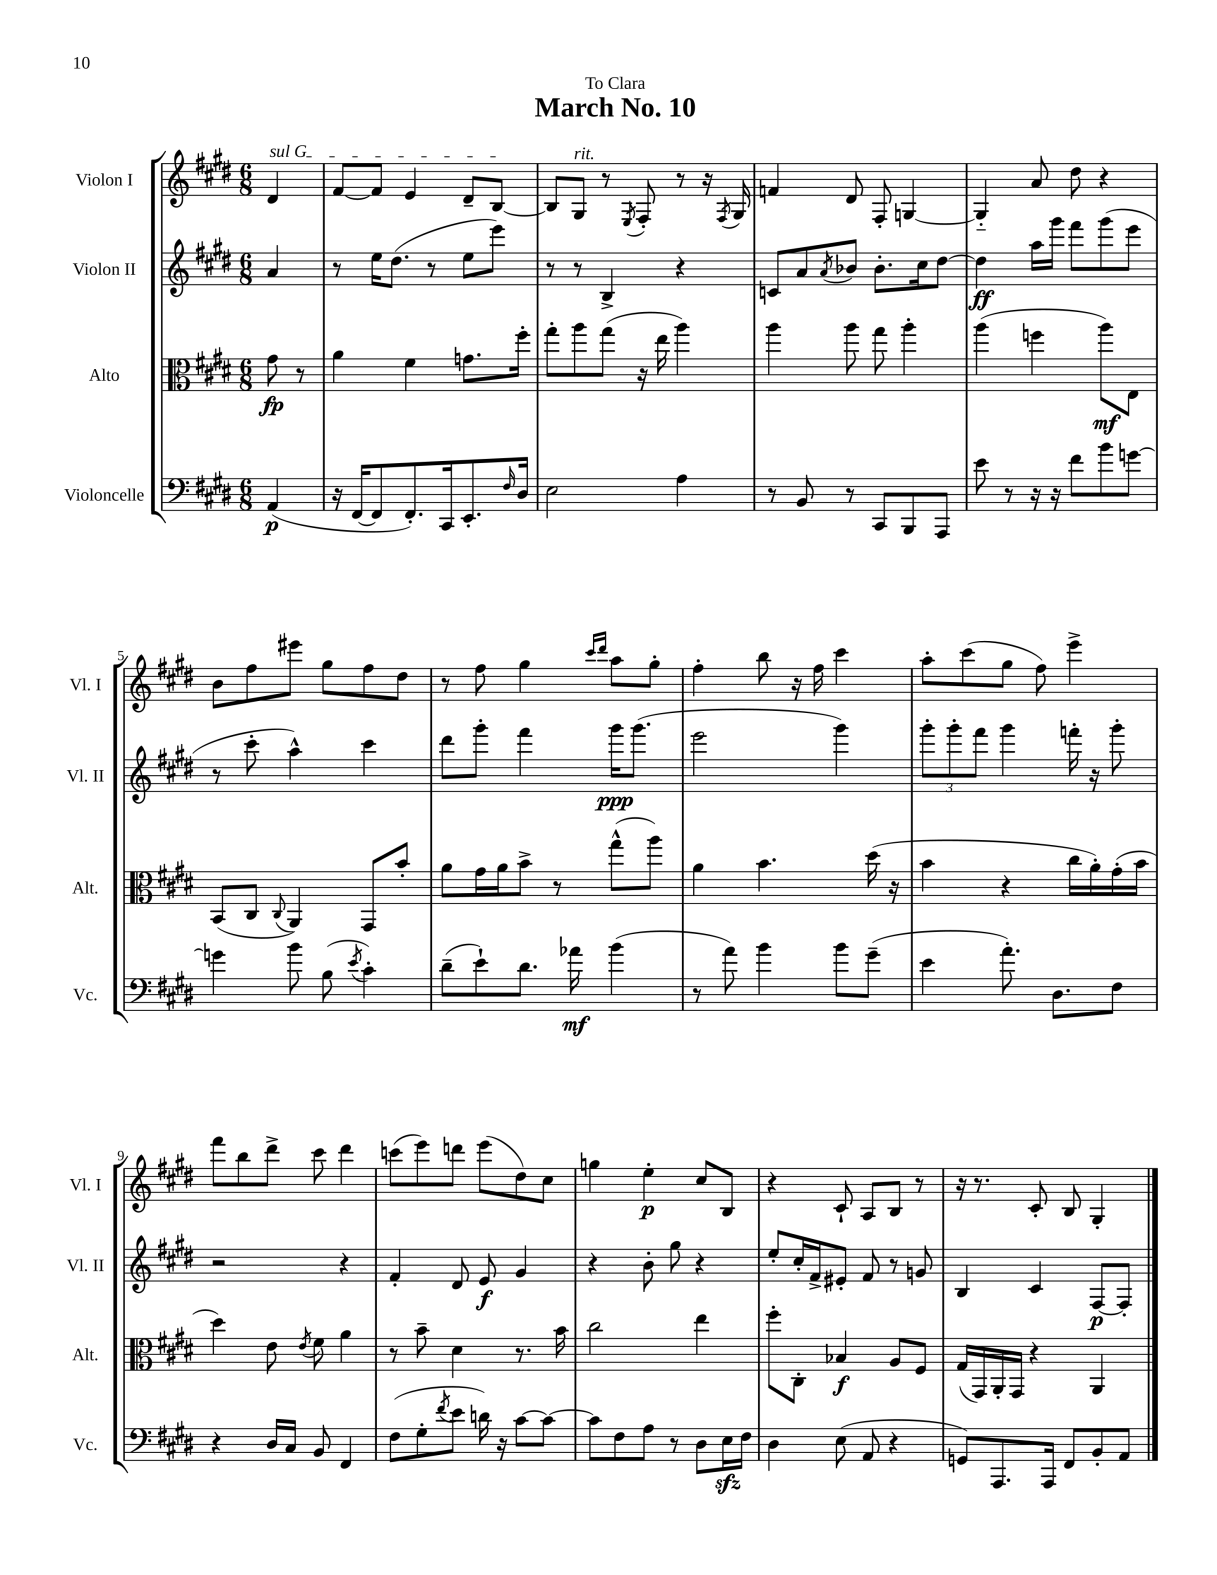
\header { title = "March No. 10" dedication = "To Clara" }
<<
\new StaffGroup <<
\new Staff = "s0" \with { instrumentName = "Violon I" shortInstrumentName = "Vl. I" } {
    \clef treble \key e \major \numericTimeSignature \time 6/8 \partial 4
    \once \override TextSpanner.bound-details.left.text = \markup { \italic "sul G" } dis'4\startTextSpan |
    fis'8~ fis'8 e'4 dis'8-- b8~\stopTextSpan |
    b8 gis8^\markup { \italic "rit." } r8 \acciaccatura { e8 } fis8-. r8 r16 \acciaccatura { fis8 } gis16 |
    f'4 dis'8 fis8-. g4~ |
    g4-_ a'8 dis''8 r4 |
    b'8 fis''8 eis'''8 gis''8 fis''8 dis''8 |
    r8 fis''8 gis''4 \grace { cis'''16 dis'''16 } a''8 gis''8-. |
    fis''4-. b''8 r16 fis''16 cis'''4 |
    a''8-. cis'''8( gis''8 fis''8) e'''4-> |
    fis'''8 b''8 dis'''8-> cis'''8 dis'''4 |
    c'''8( e'''8) d'''8 e'''8( dis''8) cis''8 |
    g''4 e''4-.\p cis''8 b8 |
    r4 cis'8-! a8 b8 r8 |
    r16 r8. cis'8-. b8 gis4-. \bar "|." |
}
\new Staff = "s1" \with { instrumentName = "Violon II" shortInstrumentName = "Vl. II" } {
    \clef treble \key e \major \numericTimeSignature \time 6/8 \partial 4
    a'4 |
    r8 e''16 dis''8.( r8 e''8 e'''8) |
    r8 r8 b4-> r4 |
    c'8 a'8 \acciaccatura { a'8 } bes'8 bes'8.-. cis''16 dis''8~ |
    dis''4\ff a''16 gis'''16 fis'''8 gis'''8( e'''8 |
    r8 cis'''8-. a''4-^) cis'''4 |
    dis'''8 gis'''8-. fis'''4 gis'''16\ppp gis'''8.( |
    e'''2 gis'''4) |
    \tuplet 3/2 { gis'''8-. gis'''8-. fis'''8 } gis'''4 f'''16-. r16 gis'''8-. |
    r2 r4 |
    fis'4-. dis'8 e'8\f gis'4 |
    r4 b'8-. gis''8 r4 |
    e''8-. cis''16-. fis'16-> eis'8-. fis'8 r8 g'8 |
    b4 cis'4 fis8~\p fis8-. \bar "|." |
}
\new Staff = "s2" \with { instrumentName = "Alto" shortInstrumentName = "Alt." } {
    \clef alto \key e \major \numericTimeSignature \time 6/8 \partial 4
    gis'8\fp r8 |
    a'4 fis'4 g'8. fis''16-. |
    gis''8-. a''8 gis''8( r16 e''16 a''4) |
    a''4 a''8 gis''8 a''4-. |
    a''4( f''4 a''8\mf) e8 |
    b,8( cis8 \appoggiatura { cis8 } a,4) gis,8 b'8-. |
    a'8 gis'16 a'16 b'8-> r8 gis''8-^( a''8) |
    a'4 b'4. dis''16( r16 |
    b'4 r4 cis''16 a'16-.) gis'16-.( b'16 |
    dis''4) e'8 \acciaccatura { e'8 } fis'8 a'4 |
    r8 b'8-- dis'4 r8. b'16 |
    cis''2 e''4 |
    fis''8-. cis8-. bes4\f a8 fis8 |
    gis16( gis,16) a,16-. gis,16 r4 a,4 \bar "|." |
}
\new Staff = "s3" \with { instrumentName = "Violoncelle" shortInstrumentName = "Vc." } {
    \clef bass \key e \major \numericTimeSignature \time 6/8 \partial 4
    a,4\p( |
    r16 fis,16~ fis,8 fis,8.-.) cis,16 e,8.-. \grace { fis16 } dis16 |
    e2 a4 |
    r8 b,8 r8 cis,8 b,,8 a,,8 |
    e'8 r8 r16 r16 fis'8 b'8 g'8~ |
    g'4 b'8 b8( \acciaccatura { e'8 } cis'4-.) |
    dis'8--( e'8-!) dis'8. aes'16\mf b'4( |
    r8 a'8) b'4 b'8 gis'8--( |
    e'4 a'8.-.) dis8. fis8 |
    r4 dis16 cis16 b,8 fis,4 |
    fis8( gis8-. \acciaccatura { fis'8 } e'8 d'16) r16 cis'8~ cis'8~ |
    cis'8 fis8 a8 r8 dis8 e16\sfz fis16 |
    dis4 e8( a,8 r4 |
    g,8) a,,8. a,,16 fis,8 b,8-. a,8 \bar "|." |
}
>>
>>
